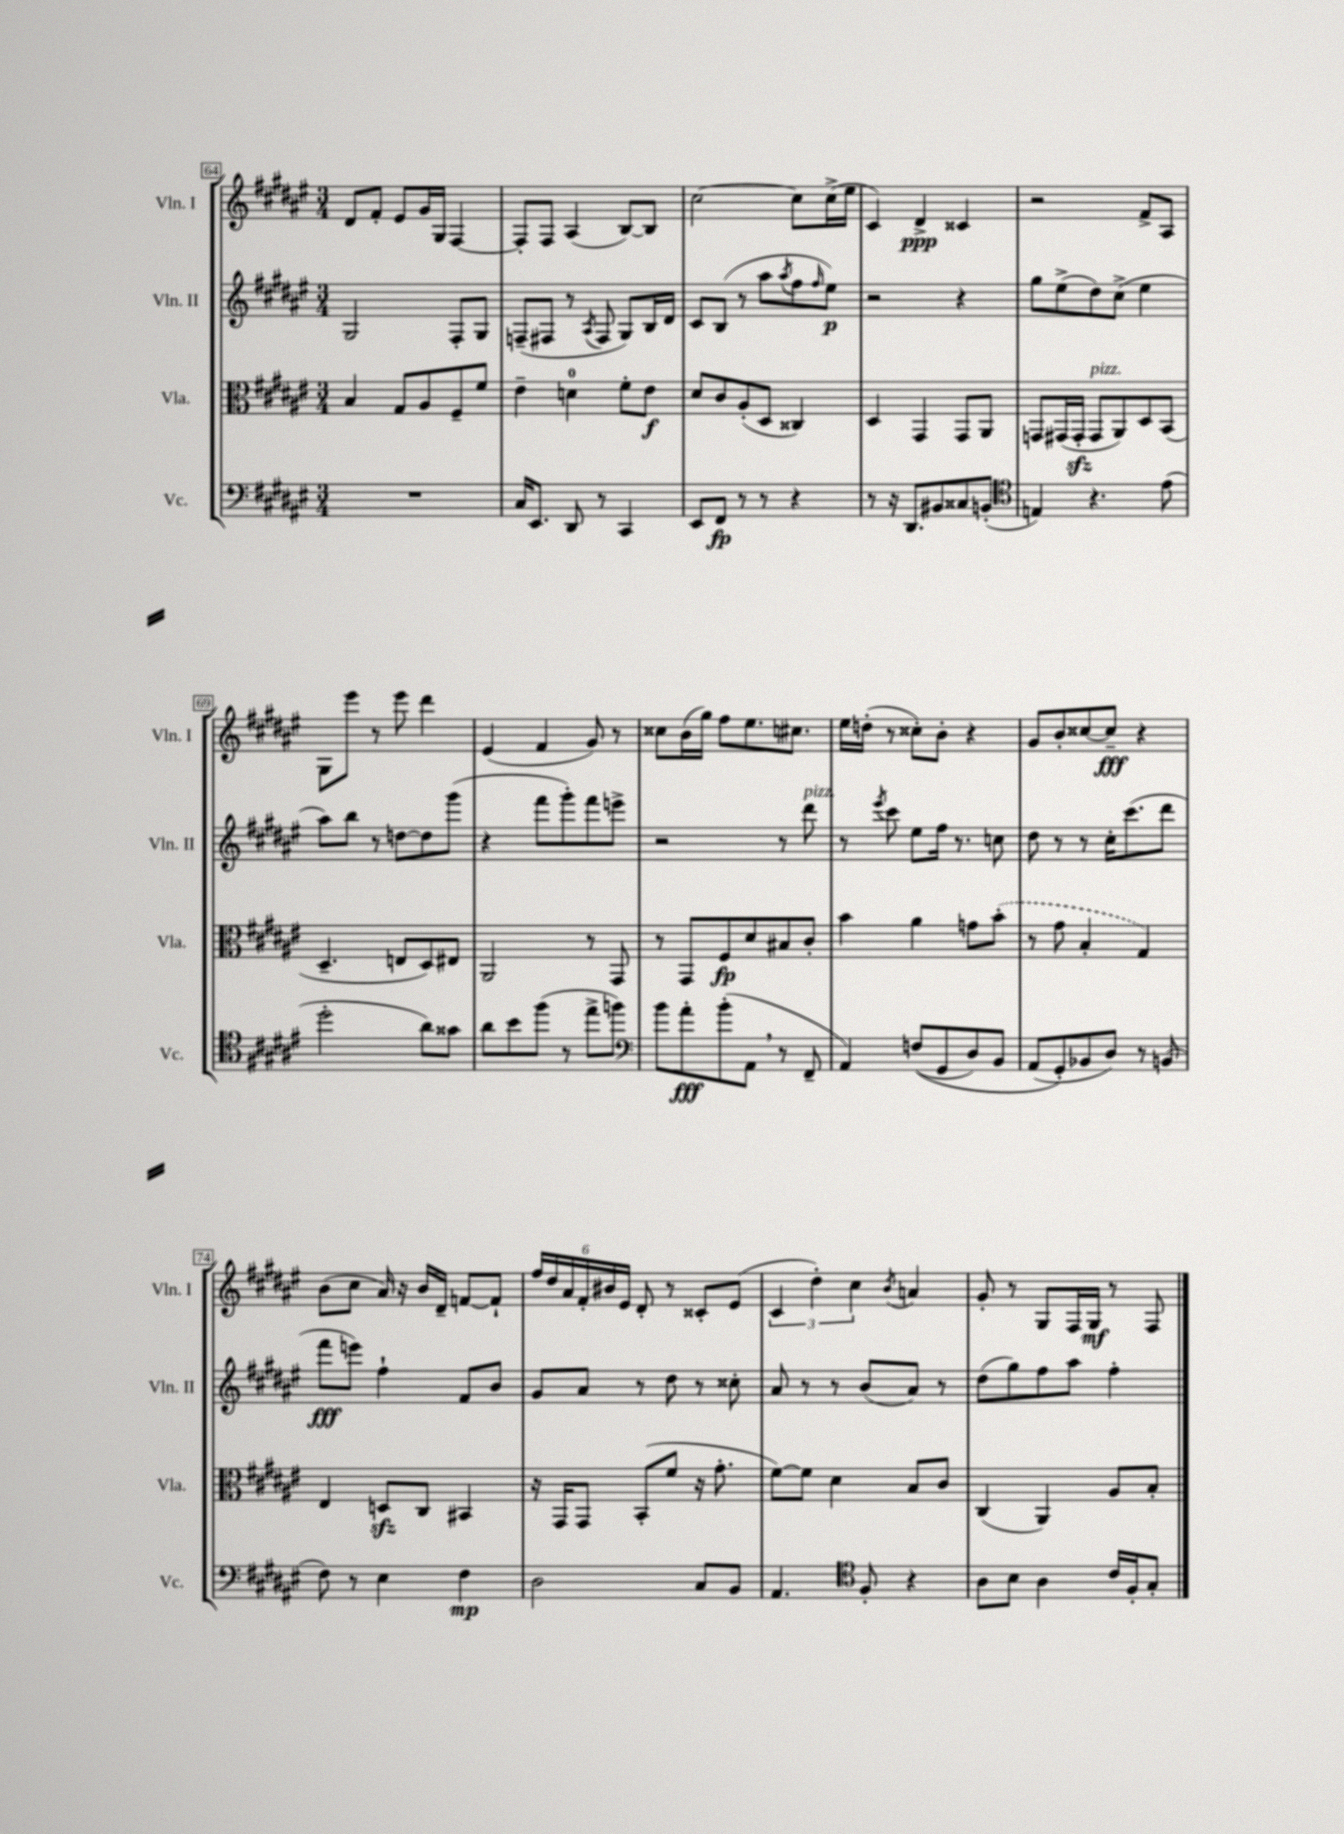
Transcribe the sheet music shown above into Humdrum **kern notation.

**kern	**dynam	**kern	**dynam	**kern	**dynam	**kern	**dynam
*part4	*part4	*part3	*part3	*part2	*part2	*part1	*part1
*staff4	*staff4	*staff3	*staff3	*staff2	*staff2	*staff1	*staff1
*I"Vc.	*	*I"Vla.	*	*I"Vln. II	*	*I"Vln. I	*
*I'Vc.	*	*I'Vla.	*	*I'Vln. II	*	*I'Vln. I	*
*clefF4	*	*clefC3	*	*clefG2	*	*clefG2	*
*k[f#c#g#d#a#e#]	*	*k[f#c#g#d#a#e#]	*	*k[f#c#g#d#a#e#]	*	*k[f#c#g#d#a#e#]	*
*M3/4	*	*M3/4	*	*M3/4	*	*M3/4	*
=64	=64	=64	=64	=64	=64	=64	=64
2.r	.	4B/	.	2G#/	.	8d#/L	.
.	.	.	.	.	.	8f#'/J	.
.	.	8G#/L	.	.	.	8e#/L	.
.	.	8A#/	.	.	.	16g#/L	.
.	.	.	.	.	.	16G#/JJ	.
.	.	8F#~/	.	8F#'/L	.	[4F#/	.
.	.	8f#/J	.	8G#/J	.	.	.
=65	=65	=65	=65	=65	=65	=65	=65
16C#/KL	.	4e#~\	.	(8Fn~/L	.	8F#'/L]	.
8.EE#/J	.	.	.	.	.	.	.
.	.	.	.	8F#X/J	.	8F#/J	.
8DD#/	.	4dn\	.	8r	.	(4A#/	.
.	.	.	.	8qA#/	.	.	.
8r	.	.	.	8F#/	.	.	.
4CC#/	.	8f#'\L	.	8G#/L)	.	[8B/L)	.
.	.	8e#\J	f	16B/L	.	8B/J]	.
.	.	.	.	16d#/JJ	.	.	.
=66	=66	=66	=66	=66	=66	=66	=66
8EE#/L	.	8d#/L	.	8c#/L	.	[2cc#\	.
8FF#/J	fp	8c#/	.	(8B/J	.	.	.
8r	.	(8A#'/	.	8r	.	.	.
8r	.	8D#/J	.	8aa#\L	.	.	.
.	.	.	.	8qaa#/	.	.	.
4r	.	4C##X/)	.	8ff#\	.	8cc#\L]	.
.	.	.	.	16qqff#/	.	.	.
.	.	.	.	8ee#\J)	p	(16cc#^\L	.
.	.	.	.	.	.	16ee#\JJ	.
=67	=67	=67	=67	=67	=67	=67	=67
8r	.	4D#/	.	2r	.	4c#/)	.
16r	.	.	.	.	.	.	.
8.DD#/L	.	.	.	.	.	.	.
.	.	4GG#/	.	.	.	4d#^/	ppp
8BB#X/	.	.	.	.	.	.	.
8C##X/	.	8GG#/L	.	4r	.	4c##X/	.
(8BBn'/J	.	8AA#/J	.	.	.	.	.
=68	=68	=68	=68	=68	=68	=68	=68
*clefC4	*	*	*	*	*	*	*
4En/)	.	8GGn/L	.	8gg#\L	.	2r	.
.	.	(16GG#X/L	.	(8ee#^\	.	.	.
.	.	16GG#zz'/JJ	.	.	.	.	.
!	!	!LO:TX:a:i:t=pizz.	!	!	!	!	!
4.r	.	8GG#/L	.	8dd#\)	.	.	.
.	.	8AA#/)	.	(8cc#^\J	.	.	.
.	.	8D#/	.	4ee#\	.	8f#^/L	.
(8e#\	.	(8BB/J	.	.	.	8A#/J	.
!!LO:LB:g=z
=69	=69	=69	=69	=69	=69	=69	=69
2dd#'\	.	4.D#~/	.	8aa#\L)	.	8G#\L	.
.	.	.	.	8bb\J	.	8eee#\J	.
.	.	.	.	8r	.	8r	.
.	.	8En/L	.	[8ddn\L	.	8eee#\	.
8a#\L)	.	8D#/)	.	8dd\]	.	4ddd#\	.
8g##X\J	.	8E#X/J	.	(8ggg#\J	.	.	.
=70	=70	=70	=70	=70	=70	=70	=70
8a#\L	.	2AA#/	.	4r	.	(4e#/	.
8b\	.	.	.	.	.	.	.
(8ff#\J	.	.	.	8fff#\L	.	4f#/	.
8r	.	.	.	8ggg#'\)	.	.	.
8ee#^\L	.	8r	.	8fff#\	.	8g#/)	.
8ffn\J)	.	8GG#/	.	8eeen^\J	.	8r	.
=71	=71	=71	=71	=71	=71	=71	=71
*clefF4	*	*	*	*	*	*	*
8b\L	.	8r	.	2r	.	8cc##X\L	.
8a#'\	fff	8GG#/L	.	.	.	(16b\L	.
.	.	.	.	.	.	16gg#\JJ)	.
(8b'\	.	8F#/	fp	.	.	8ff#\L	.
8AA#,\J	.	8d#/	.	.	.	8.ee#\	.
8r	.	8B#X/	.	8r	.	.	.
.	.	.	.	.	.	8.cc#X\J	.
!	!	!	!	!LO:TX:a:i:t=pizz.	!	!	!
8FF#~/	.	8c#'/J	.	8ddd#\	.	.	.
=72	=72	=72	=72	=72	=72	=72	=72
4AA#/)	.	4b\	.	8r	.	16ee#\LL	.
.	.	.	.	.	.	(16ddn'\JJ	.
.	.	.	.	8qeee#/	.	.	.
.	.	.	.	8ccc#\	.	8r	.
((8Fn/L	.	4a#\	.	8ee#\L	.	8cc##X'\L)	.
8GG#/	.	.	.	16ff#\Jk	.	8b'\J	.
.	.	.	.	8.r	.	.	.
8D#/)	.	8gn\L	.	.	.	4r	.
8BB/J	.	(8b'\J	.	8ccn\	.	.	.
=73	=73	=73	=73	=73	=73	=73	=73
(8AA#/L	.	8r	.	8dd#\	.	8g#/L	.
8GG#'/)	.	8g#\	.	8r	.	8b'/	.
8BB-X/	.	4B'/	.	8r	.	[8cc##X/	.
8D#/J)	.	.	.	16cc#'\KL	.	8cc##~/J]	fff
.	.	.	.	(8.ccc#\	.	.	.
8r	.	4G#/)	.	.	.	4r	.
(8BBn/	.	.	.	8ddd#\J	.	.	.
!!LO:LB:g=z
=74	=74	=74	=74	=74	=74	=74	=74
8F#\)	.	4E#/	.	8fff#\L	fff	(8b\L	.
8r	.	.	.	8eeen\J)	.	8cc#\J	.
4E#\	.	8Dnzz/L	.	4ff#`\	.	16a#/)	.
.	.	.	.	.	.	16r	.
.	.	8C#/J	.	.	.	16b/LL	.
.	.	.	.	.	.	16d#~/JJ	.
4F#\	mp	4BB#X/	.	8f#/L	.	[8fn/L	.
.	.	.	.	8b/J	.	8f`/J]	.
=75	=75	=75	=75	=75	=75	=75	=75
2D#\	.	16r	.	8g#/L	.	24ff#/LL	.
.	.	.	.	.	.	24dd#/	.
.	.	16GG#/KL	.	.	.	.	.
.	.	.	.	.	.	24a#/	.
.	.	8GG#/J	.	8a#/J	.	24f#'/	.
.	.	.	.	.	.	24b#X/	.
.	.	.	.	.	.	24e#/JJ	.
.	.	(8BB'/L	.	8r	.	8d#'/	.
.	.	8f#/J	.	8dd#\	.	8r	.
8C#/L	.	16r	.	8r	.	8c##X'/L	.
.	.	8.g#'\	.	.	.	.	.
8BB/J	.	.	.	8cc##X'\	.	(8e#/J	.
=76	=76	=76	=76	=76	=76	=76	=76
4.AA#/	.	[8f#\L)	.	8a#/	.	6c#/	.
.	.	8f#\J]	.	8r	.	.	.
.	.	.	.	.	.	6dd#'\)	.
.	.	4d#\	.	8r	.	.	.
.	.	.	.	.	.	6cc#\	.
*clefC4	*	*	*	*	*	*	*
8F#'/	.	.	.	(8b/L	.	.	.
.	.	.	.	.	.	8qb/	.
4r	.	8B/L	.	8a#/J)	.	4an/	.
.	.	8c#/J	.	8r	.	.	.
=77	=77	=77	=77	=77	=77	=77	=77
8A#\L	.	(4C#/	.	(8dd#\L	.	8g#'/	.
8B\J	.	.	.	8gg#\)	.	8r	.
4A#\	.	4AA#/)	.	8ff#\	.	8G#/L	.
.	.	.	.	8aa#\J	.	16F#/L	.
.	.	.	.	.	.	16G#/JJ	mf
16c#/LL	.	8A#/L	.	4ff#'\	.	8r	.
16F#'/J	.	.	.	.	.	.	.
8G#'/J	.	8B'/J	.	.	.	8F#/	.
==	==	==	==	==	==	==	==
*-	*-	*-	*-	*-	*-	*-	*-
